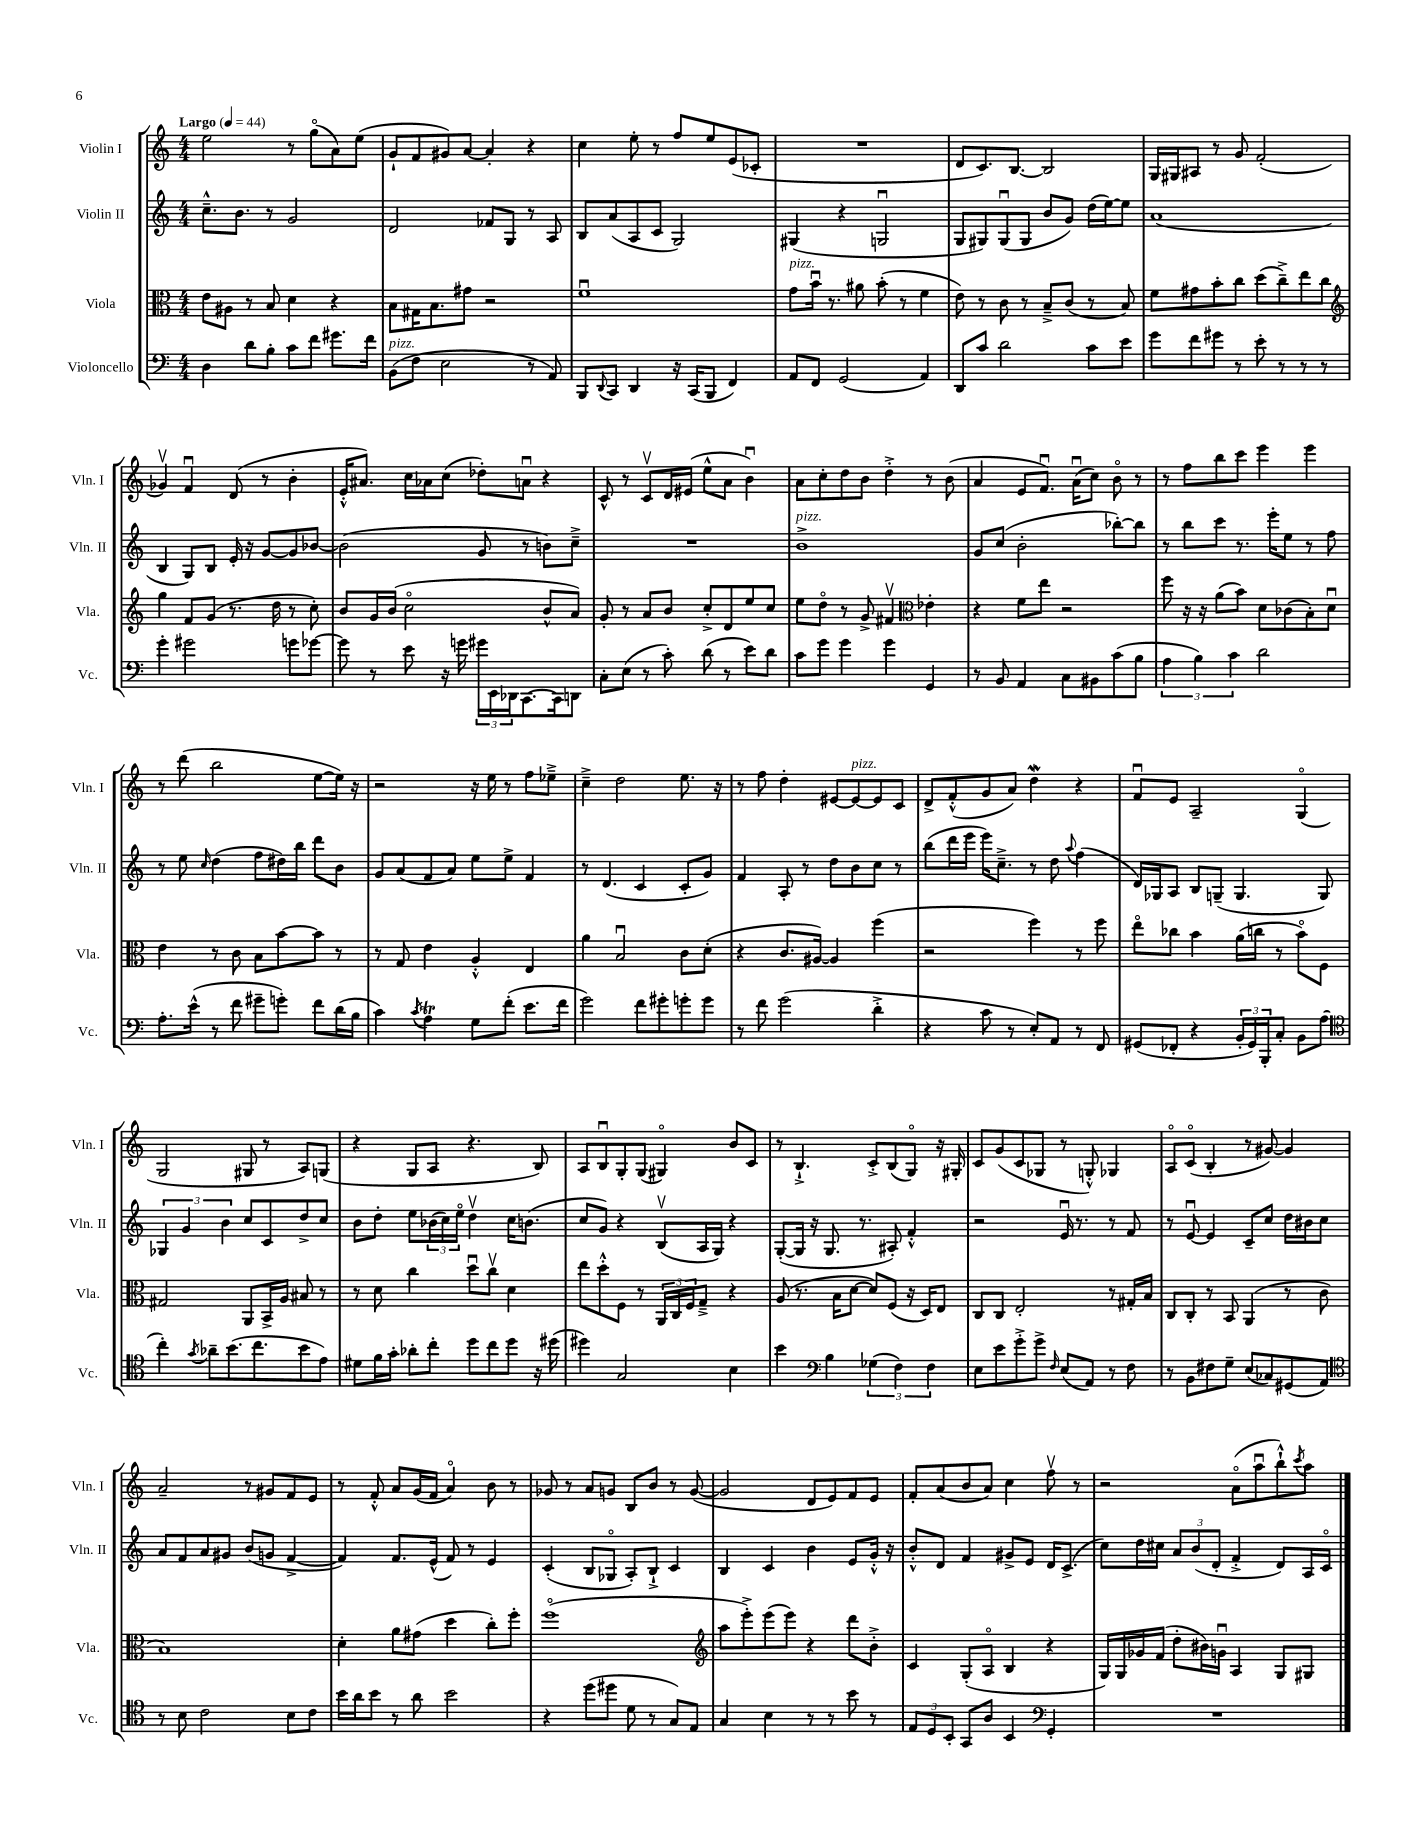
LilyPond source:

<<
\new StaffGroup <<
\new Staff = "s0" \with { instrumentName = "Violin I" shortInstrumentName = "Vln. I" } {
    \clef treble \key c \major \numericTimeSignature \time 4/4 \tempo "Largo" 4 = 44
    e''2 r8 g''8\flageolet( a'8) e''8( |
    g'8-! f'8 gis'8) a'8~ a'4-. r4 |
    c''4 e''8-. r8 f''8 e''8 e'8( ces'8-. |
    R1 |
    d'8 c'8.) b8.~ b2 |
    g16 gis16 ais8 r8 g'8 f'2-.( |
    ges'4\upbow) f'4\downbow d'8( r8 b'4-. |
    e'16-.-^ ais'8.) c''16 aes'16 c''8( des''8-.) a'8\downbow r4 |
    c'8-^ r8 c'8\upbow d'16 eis'16( e''8-^ a'8 b'4\downbow) |
    a'8 c''8-. d''8 b'8 d''4-.-> r8 b'8( |
    a'4 e'8 f'8.\downbow) a'16\downbow( c''8) b'8\flageolet r8 |
    r8 f''8 b''8 c'''8 e'''4 e'''4 |
    r8 d'''8( b''2 e''8~ e''16) r16 |
    r2 r16 e''16 r8 f''8 ees''8---> |
    c''4---> d''2 e''8. r16 |
    r8 f''8 d''4-. eis'8~ eis'8~^\markup { \italic "pizz." } eis'8 c'8 |
    d'8-> f'8-.-^( g'8 a'8) d''4\mordent r4 |
    f'8\downbow e'8 a2-- g4\flageolet( |
    g2 gis8 r8 a8) g8( |
    r4 g8 a8 r4. b8) |
    a8 b8\downbow g8-. g8( gis4\flageolet) b'8 c'8 |
    r8 b4.-!-> c'8-.-> b8( g8\flageolet) r16 gis16-. |
    c'8 g'8( c'8 ges8 r8 g8-.-^) ges4 |
    a8\flageolet c'8\flageolet( b4-. r8 gis'8~) gis'4 |
    a'2-- r8 gis'8 f'8 e'8 |
    r8 f'8-.-^ a'8 g'16( f'16 a'4\flageolet) b'8 r8 |
    ges'8 r8 a'8 g'8 b8 b'8 r8 g'8~( |
    g'2 d'8 e'8) f'8 e'8 |
    f'8-. a'8( b'8 a'8) c''4 f''8\upbow r8 |
    r2 a'8\flageolet( a''8\downbow b''8-!-^) \acciaccatura { c'''8 } a''8 \bar "|." |
}
\new Staff = "s1" \with { instrumentName = "Violin II" shortInstrumentName = "Vln. II" } {
    \clef treble \key c \major \numericTimeSignature \time 4/4
    c''8.---^ b'8. r8 g'2 |
    d'2 fes'8 g8 r8 a8 |
    b8 a'8( a8 c'8 g2) |
    gis4( r4 g2\downbow |
    g8 gis8) gis8\downbow( gis8 b'8 g'8) d''16( e''16~) e''8 |
    a'1( |
    b4 g8) b8 e'16-. r16 g'8~ g'8 bes'8~ |
    bes'2( g'8 r8 b'8) c''8---> |
    R1 |
    b'1->^\markup { \italic "pizz." } |
    g'8 c''8( b'2-. bes''8~-.) bes''8 |
    r8 b''8 c'''8 r8. e'''16-. e''8 r8 f''8 |
    r8 e''8 \grace { c''16 } d''4( f''8 dis''16) b''16 d'''8 b'8 |
    g'8 a'8( f'8 a'8) e''8 e''8-> f'4 |
    r8 d'4.( c'4 c'8-. g'8) |
    f'4 a8-. r8 d''8 b'8 c''8 r8 |
    b''8( d'''16 e'''16 e'''16) c''8.---> r8 d''8 \appoggiatura { a''8 } f''4( |
    d'16) ges16 a8 b8 g8--( g4. g8) |
    \tuplet 3/2 { ges4 g'4 b'4 } c''8 c'8 d''8-> c''8 |
    b'8 d''8-. e''8 \tuplet 3/2 { bes'16( c''16) e''16\flageolet } d''4\upbow c''16 b'8.( |
    c''8 g'8) r4 b8\upbow( a16 g16) r4 |
    g8~-.( g16 r16 g8. r8. ais8-.) f'4-.-^ |
    r2 e'16\downbow r8. r8 f'8 |
    r8 e'8~\downbow e'4 c'8-- c''8 d''16 bis'16 c''8 |
    a'8 f'8 a'8 gis'8 b'8( g'8 f'4~-> |
    f'4) f'8. e'16-^( f'8) r8 e'4 |
    c'4-.( b8 ges8\flageolet a8-.) b8-!-> c'4 |
    b4 c'4 b'4 e'8 g'16-.-^ r16 |
    b'8-.-^ d'8 f'4 gis'8-> e'8 d'16 c'8.->( |
    c''8) d''16 cis''16 \tuplet 3/2 { a'8 b'8( d'8-. } f'4-.-> d'8) a16 c'16\flageolet \bar "|." |
}
\new Staff = "s2" \with { instrumentName = "Viola" shortInstrumentName = "Vla." } {
    \clef alto \key c \major \numericTimeSignature \time 4/4
    e'8 ais8 r8 b8 d'4 r4 |
    b8 gis16 b8. gis'8 r2 |
    f'1\downbow |
    g'8^\markup { \italic "pizz." } b'16\downbow r8. ais'8 b'8-.( r8 f'4 |
    e'8) r8 c'8 r8 b8---> c'8( r8 b8) |
    f'8 gis'8 b'8-. c''8 d''8( c''8--->) e''8 c''8 |
    \clef treble g''4 f'8 g'8( r8. d''16 r8 c''8-.) |
    b'8 g'16 b'16( c''2\flageolet b'8-^ a'8) |
    g'8-. r8 a'8 b'8 c''8-.-> d'8 e''8 c''8 |
    e''8 d''8\flageolet r8 g'8-> fis'4\upbow \clef alto ees'4-. |
    r4 f'8 e''8 r2 |
    f''8 r16 r16 a'8( b'8) d'8 ces'8( b8-.) d'8\downbow |
    e'4 r8 c'8 b8 b'8~ b'8 r8 |
    r8 g8 e'4 a4-.-^ e4 |
    a'4 b2\downbow c'8 d'8-.( |
    r4 c'8. ais16~) ais4 f''4( |
    r2 f''4) r8 f''8 |
    e''8\flageolet ces''8 b'4 a'16( c''16 r8 b'8\flageolet) f8 |
    gis2 a,8 b,16-> a16 bis8 r8 |
    r8 d'8 c''4 d''8\downbow c''8\upbow d'4 |
    e''8 d''8-.-^ f8 r8 \tuplet 3/2 { a,16 c16 f16 } g8---> r4 |
    a8( r8. b16 d'8~ d'8) f8( r16 d16) e8 |
    c8 c8 e2-. r8 gis16-. b16 |
    c8 c8-. r8 b,8 a,4( r8 c'8 |
    b1) |
    d'4-. a'8 gis'8( d''4 c''8-.) f''8-. |
    f''1\flageolet( |
    \clef treble a''8 e'''8-.->) e'''8( e'''8) r4 d'''8 b'8-.-> |
    c'4 g8-.( a8\flageolet b4 r4 |
    g16) g16 ges'16 f'16( d''8-. bis'16) g'16\downbow a4 g8 gis8 \bar "|." |
}
\new Staff = "s3" \with { instrumentName = "Violoncello" shortInstrumentName = "Vc." } {
    \clef bass \key c \major \numericTimeSignature \time 4/4
    d4 d'8 b8-. c'8 f'8 gis'8. f'16 |
    b,8^\markup { \italic "pizz." }( f8 e2 r8 a,8) |
    b,,8 \appoggiatura { d,8 } c,8 d,4 r16 c,16( b,,8 f,4) |
    a,8 f,8 g,2( a,4) |
    d,8 c'8 d'2 c'8 e'8 |
    g'8 f'8 gis'8 r8 e'8-. r8 r8 r8 |
    g'4-. gis'2 g'8 ges'8~ |
    ges'8 r8 e'8 r16 g'16 \tuplet 3/2 { gis'16 e,16 des,16 } c,8.~ c,16 d,8 |
    c8-. e8( r8 c'8-.) d'8( r8 e'8) d'8 |
    c'8 g'8 g'4 g'4 g,4 |
    r8 b,8 a,4 c8 bis,8 c'8( b8 |
    \tuplet 3/2 { a4 b4) c'4 } d'2 |
    a8.-. e'16-^( r8 f'8 gis'8-- g'8-.) f'8 d'16( b16 |
    c'4) \acciaccatura { c'8 } a4\trill g8 f'8-.( e'8. f'16 |
    g'2) f'8 gis'8-. g'8-. g'8 |
    r8 f'8 g'2( d'4-.-> |
    r4 c'8 r8 e8-.) a,8 r8 f,8 |
    gis,8( fes,8-. r4 \tuplet 3/2 { b,16-. gis,16) b,,16-. } c8-. b,8 a8( |
    \clef tenor c''4-.) \acciaccatura { g'8 } aes'8-- b'8.( c''8. b'8 e'8) |
    dis'8 f'16 g'16-. aes'8-. c''8-. d''8 c''8 d''8 r16 dis''16( |
    dis''4) g2 b4 |
    b'4 \clef bass b4 \tuplet 3/2 { ges4( f4) f4 } |
    e8 e'8 g'8-.-> g'8-> \grace { f16 } e8( a,8) r8 f8 |
    r8 b,8 fis8 g8-- e8( ces8) gis,8( a,8) |
    \clef tenor r8 b8 c'2 b8 c'8 |
    b'16 a'16 b'8 r8 a'8 b'2 |
    r4 d''8( dis''8 d'8 r8 g8) e8 |
    g4 b4 r8 r8 b'8 r8 |
    \tuplet 3/2 { e8 d8 b,8-. } g,8 a8 b,4 \clef bass g,4-. |
    R1 \bar "|." |
}
>>
>>
\layout { \context { \Score \remove "Bar_number_engraver" } }
